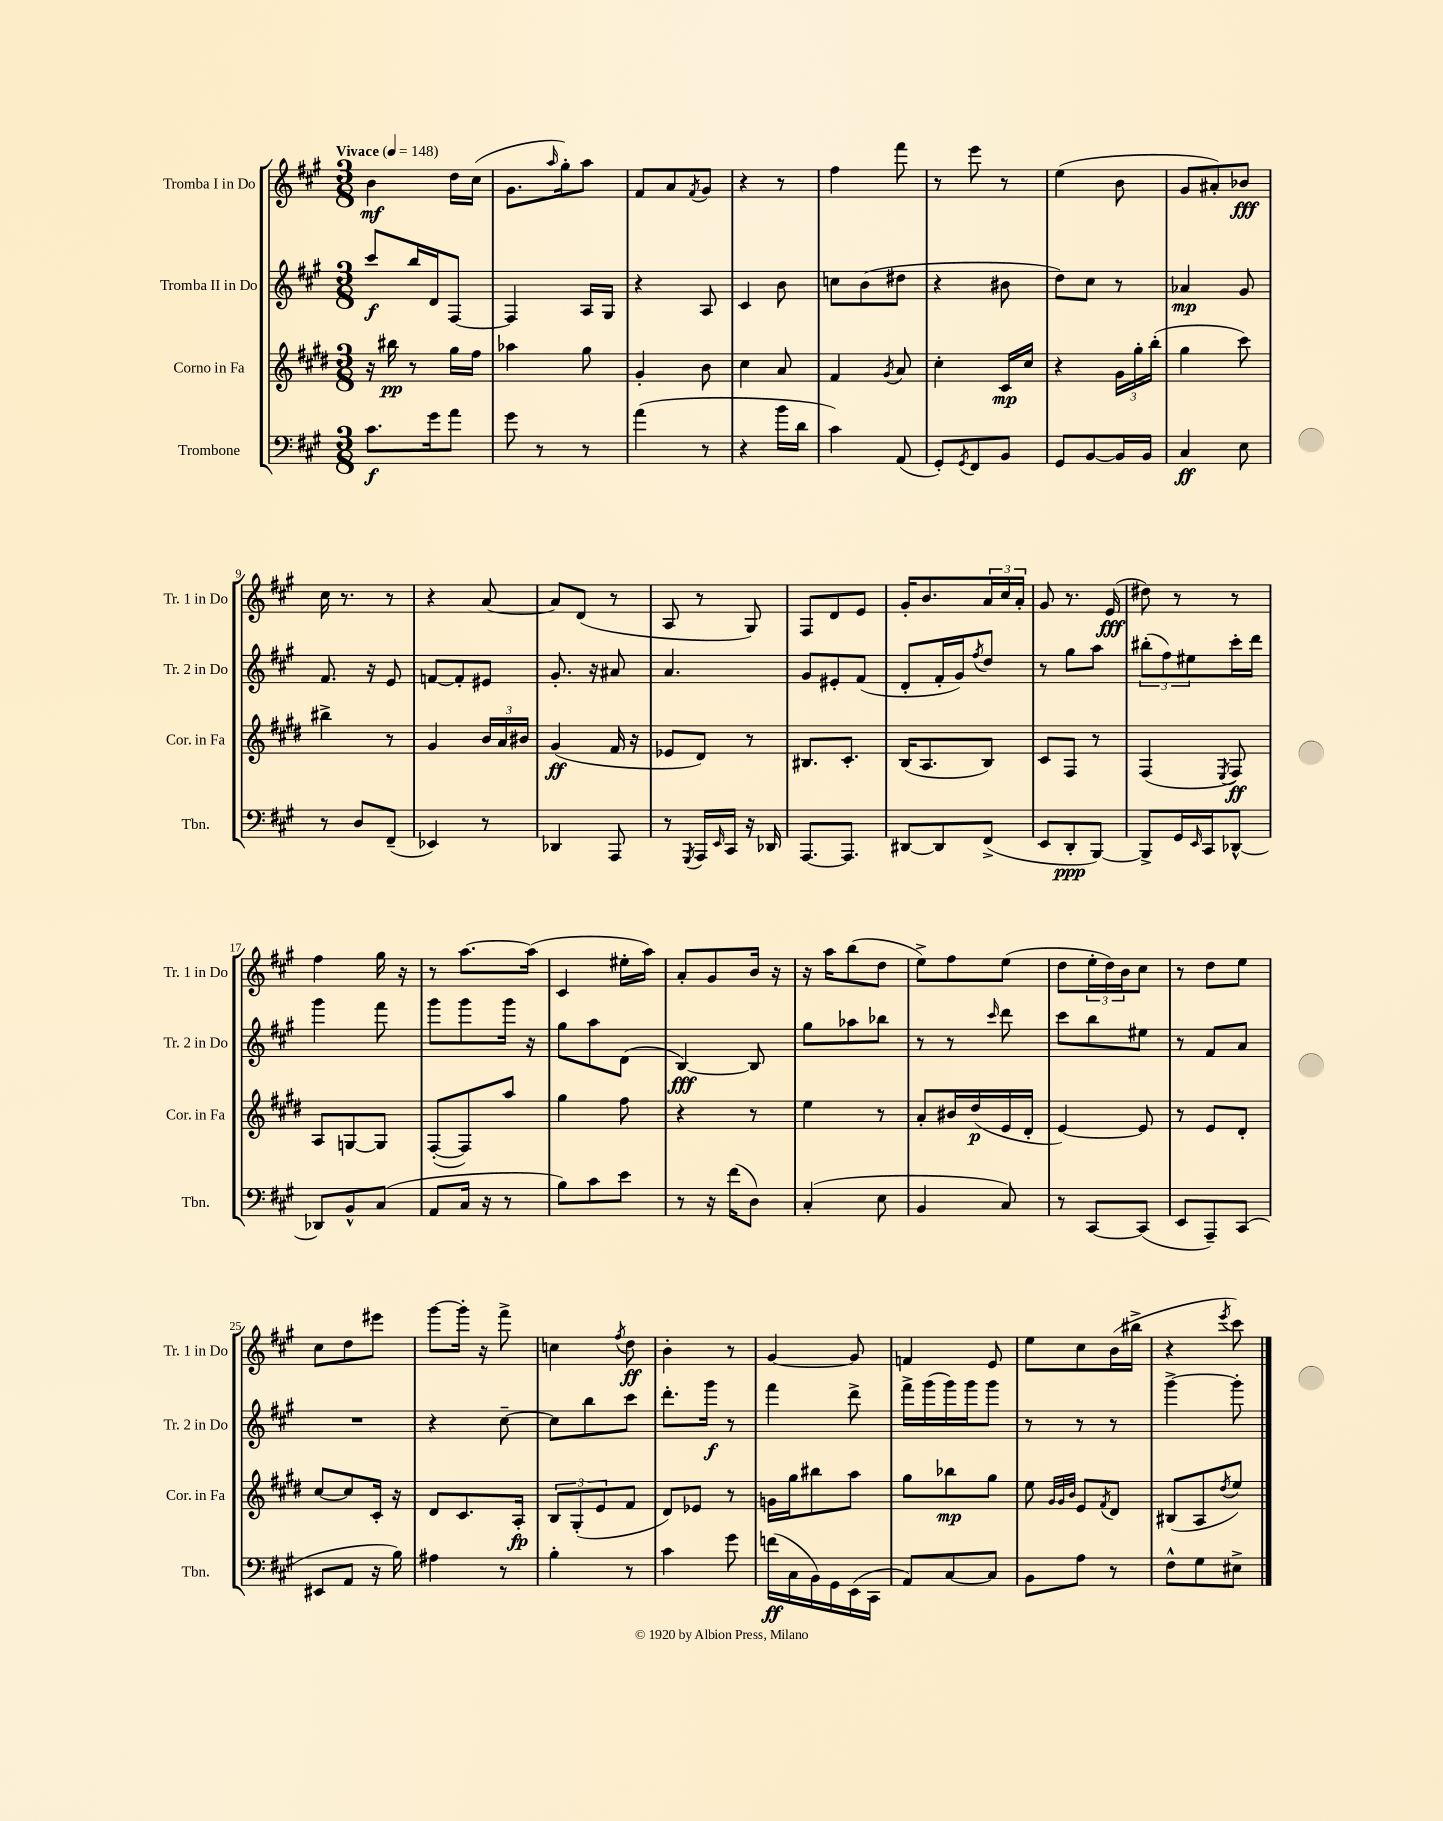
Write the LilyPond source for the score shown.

<<
\new StaffGroup <<
\new Staff = "s0" \with { instrumentName = "Tromba I in Do" shortInstrumentName = "Tr. 1 in Do" } {
    \clef treble \key a \major \numericTimeSignature \time 3/8 \tempo "Vivace" 4 = 148
    b'4\mf d''16 cis''16( |
    gis'8. \grace { a''16 } gis''16-.) a''8 |
    fis'8 a'8 \acciaccatura { fis'8 } gis'8 |
    r4 r8 |
    fis''4 fis'''8 |
    r8 e'''8 r8 |
    e''4( b'8 |
    gis'8 ais'8-.) bes'8\fff |
    cis''16 r8. r8 |
    r4 a'8~ |
    a'8 d'8( r8 |
    a8 r8 gis8) |
    fis8 d'8 e'8 |
    gis'16-. b'8. \tuplet 3/2 { a'16 cis''16 a'16-. } |
    gis'8 r8. e'16\fff( |
    dis''8) r8 r8 |
    fis''4 gis''16 r16 |
    r8 a''8.~ a''16( |
    cis'4 eis''16-. a''16) |
    a'8-. gis'8 b'16 r16 |
    r16 a''16 b''8( d''8 |
    e''8->) fis''8 e''8( |
    d''8 \tuplet 3/2 { e''16-. d''16) b'16 } cis''8 |
    r8 d''8 e''8 |
    cis''8 d''8 eis'''8 |
    gis'''8~ gis'''16-. r16 fis'''8-> |
    c''4 \acciaccatura { fis''8 } d''8\ff |
    b'4-. r8 |
    gis'4~ gis'8 |
    f'4 e'8 |
    e''8 cis''8 b'16( bis''16-> |
    r4 \acciaccatura { e'''8 } cis'''8) \bar "|." |
}
\new Staff = "s1" \with { instrumentName = "Tromba II in Do" shortInstrumentName = "Tr. 2 in Do" } {
    \clef treble \key a \major \numericTimeSignature \time 3/8
    cis'''8\f b''16 d'16 fis8~ |
    fis4 a16 gis16 |
    r4 a8 |
    cis'4 b'8 |
    c''8 b'8( dis''8 |
    r4 bis'8 |
    d''8) cis''8 r8 |
    aes'4\mp gis'8 |
    fis'8. r16 e'8 |
    f'8~ f'8-. eis'8 |
    gis'8.-. r16 ais'8 |
    a'4. |
    gis'8 eis'8-. fis'8( |
    d'8-. fis'16-. gis'16) \acciaccatura { fis''8 } d''8 |
    r8 gis''8 a''8 |
    \tuplet 3/2 { bis''8-.( fis''8) eis''8 } cis'''16-. d'''16 |
    gis'''4 fis'''8 |
    gis'''8 gis'''8 gis'''16 r16 |
    gis''8 a''8 d'8( |
    b4~\fff) b8 |
    gis''8 aes''8 bes''8 |
    r8 r8 \grace { cis'''16 } d'''8 |
    cis'''8 b''8 eis''8 |
    r8 fis'8 a'8 |
    R4. |
    r4 cis''8~-- |
    cis''8 b''8 cis'''8 |
    d'''8.-. gis'''16\f r8 |
    fis'''4 d'''8-> |
    fis'''16-> gis'''16( gis'''16) gis'''16 gis'''8 |
    r8 r8 r8 |
    gis'''4~-> gis'''8-. \bar "|." |
}
\new Staff = "s2" \with { instrumentName = "Corno in Fa" shortInstrumentName = "Cor. in Fa" } {
    \clef treble \key e \major \numericTimeSignature \time 3/8
    r16 bis''16\pp r8 gis''16 fis''16 |
    aes''4 gis''8 |
    gis'4-. b'8 |
    cis''4 a'8 |
    fis'4 \acciaccatura { gis'8 } a'8 |
    cis''4-. cis'16\mp cis''16 |
    r4 \tuplet 3/2 { gis'16 gis''16-. b''16-.( } |
    gis''4 cis'''8) |
    bis''4-> r8 |
    gis'4 \tuplet 3/2 { b'16 a'16 bis'16 } |
    gis'4\ff( fis'16 r16 |
    ees'8 dis'8) r8 |
    bis8. cis'8.-. |
    b16( a8. b8) |
    cis'8 fis8 r8 |
    fis4( \acciaccatura { e8 } fis8\ff) |
    a8 g8~ g8 |
    fis8~-.( fis8) a''8 |
    gis''4 fis''8 |
    r4 r8 |
    e''4 r8 |
    a'8-. bis'16 dis''16\p( e'16 dis'16-. |
    e'4~) e'8 |
    r8 e'8 dis'8-. |
    cis''8~ cis''8 cis'16-. r16 |
    dis'8 cis'8. a16-.\fp |
    \tuplet 3/2 { b8 gis8-.( e'8 } fis'8 |
    dis'8) ees'8 r8 |
    g'16 gis''16 bis''8 a''8 |
    gis''8 bes''8\mp gis''8 |
    e''8 \grace { gis'32 gis'32 b'32 } e'8 \acciaccatura { fis'8 } dis'8 |
    bis8( a8 \acciaccatura { dis''8 } e''8) \bar "|." |
}
\new Staff = "s3" \with { instrumentName = "Trombone" shortInstrumentName = "Tbn." } {
    \clef bass \key a \major \numericTimeSignature \time 3/8
    cis'8.\f gis'16 a'8 |
    gis'8 r8 r8 |
    a'4( r8 |
    r4 b'16 d'16 |
    cis'4) a,8( |
    gis,8-.) \acciaccatura { gis,8 } fis,8 b,8 |
    gis,8 b,8~ b,16 b,16 |
    cis4\ff e8 |
    r8 d8 fis,8--( |
    ees,4) r8 |
    des,4 a,,8 |
    r8 \acciaccatura { gis,,8 } a,,16 \grace { e,16 } cis,16 r16 des,16 |
    a,,8.~ a,,8. |
    dis,8~ dis,8 fis,8->( |
    e,8 d,8-.\ppp b,,8~) |
    b,,8-> gis,16 \grace { e,16 } cis,16 des,8~-^ |
    des,8 b,8-^ cis8( |
    a,8 cis16 r16 r8 |
    b8) cis'8 e'8 |
    r8 r16 fis'16( d8) |
    cis4-.( e8 |
    b,4 cis8) |
    r8 cis,8~ cis,8( |
    e,8 a,,8--) cis,8( |
    eis,8 a,8 r16 b16) |
    ais4 r8 |
    b4-. r8 |
    cis'4 gis'8 |
    f'16\ff( cis16 b,16) gis,16 e,16( cis,16 |
    a,8) cis8~ cis8 |
    b,8 a8 r8 |
    fis8-^ gis8 eis8-> \bar "|." |
}
>>
>>
